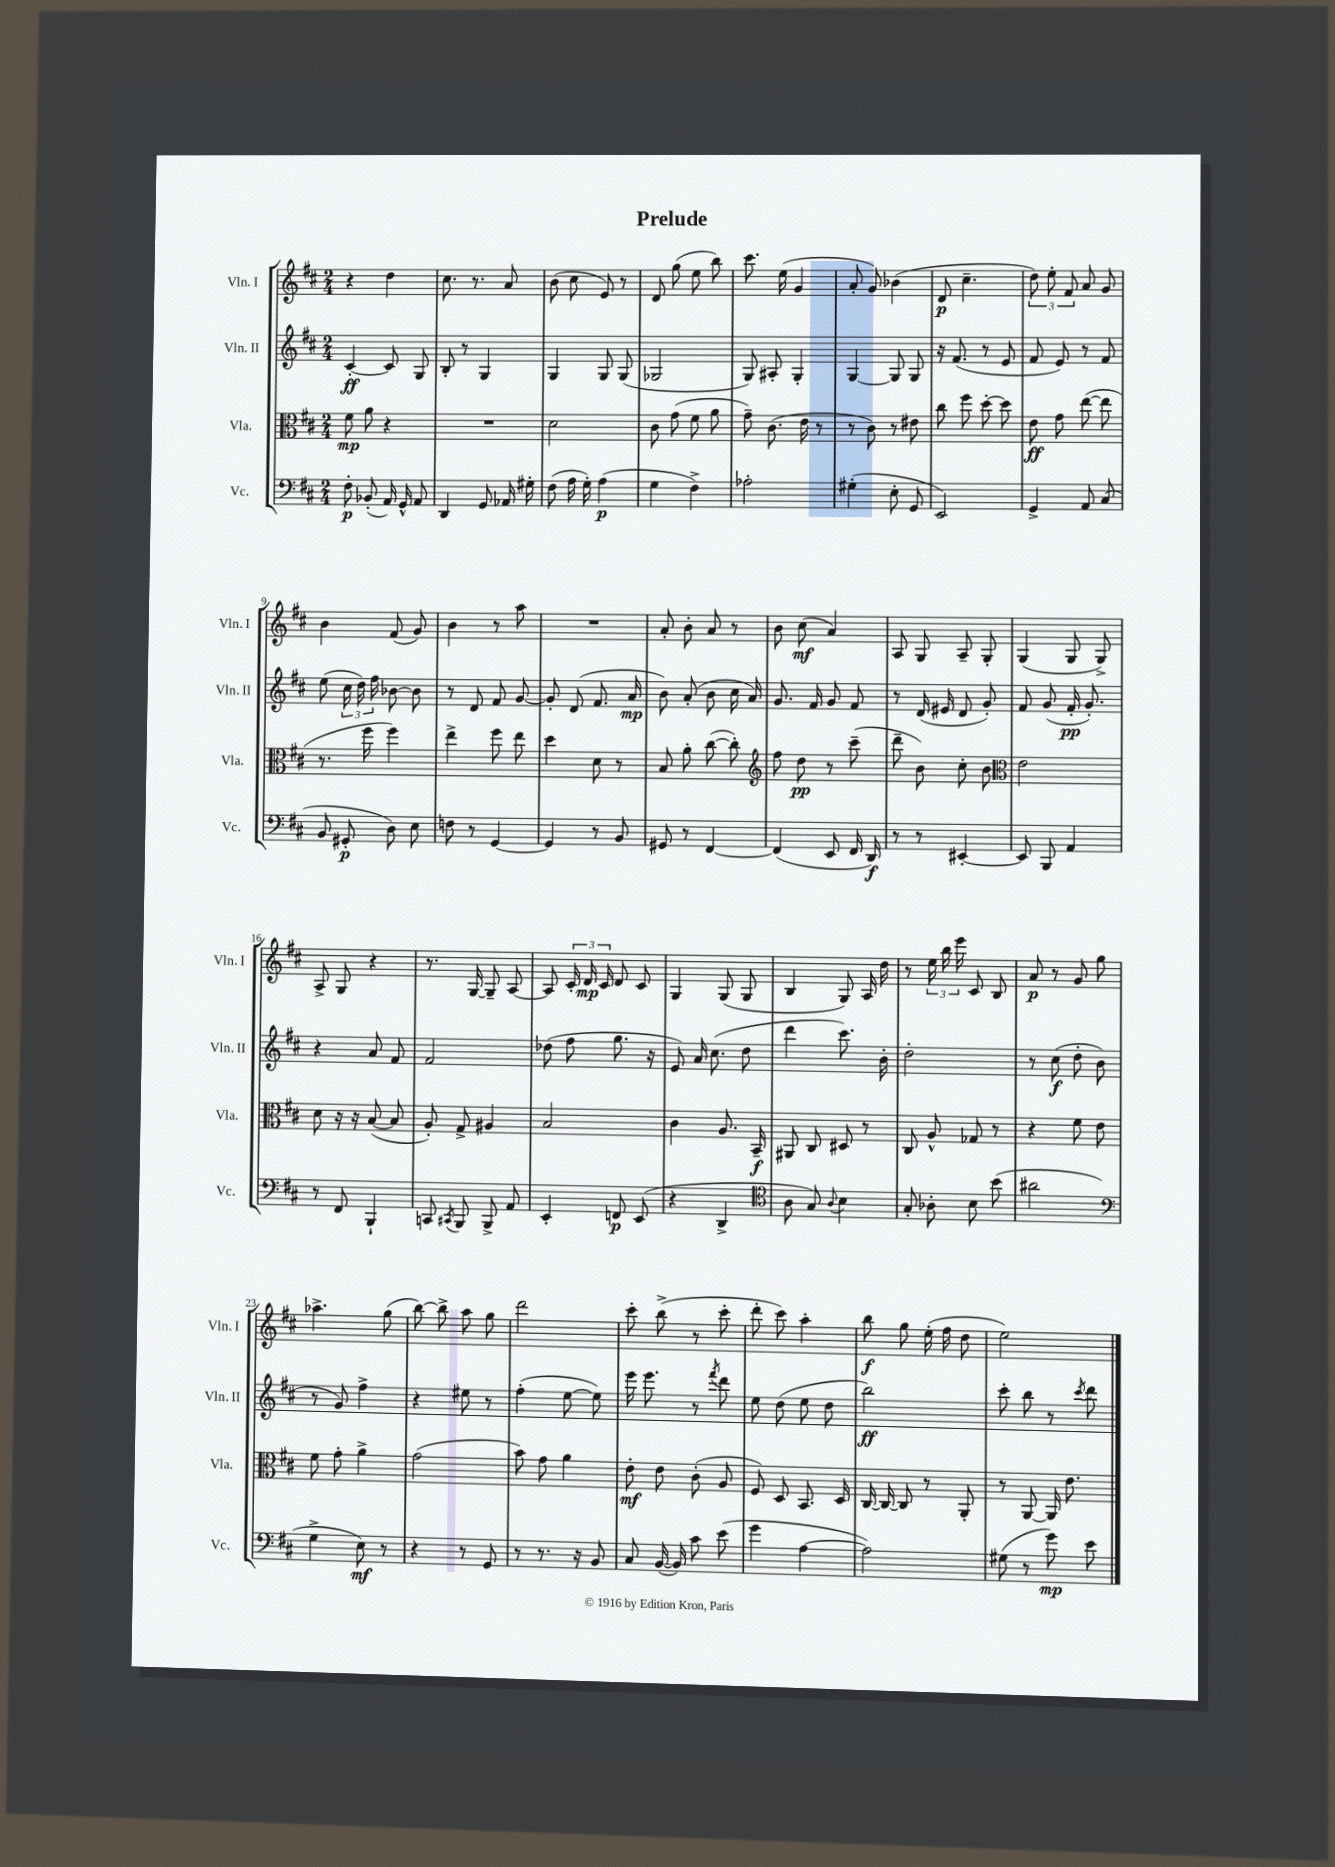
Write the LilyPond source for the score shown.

\header { title = "Prelude" }
<<
\new StaffGroup <<
\new Staff = "s0" \with { instrumentName = "Vln. I" shortInstrumentName = "Vln. I" } {
    \clef treble \key d \major \numericTimeSignature \time 2/4
    \autoBeamOff r4 d''4 |
    cis''8. r8. a'8 |
    b'8( cis''8 e'8) r8 |
    d'8 g''8( e''8 b''8) |
    cis'''8. e''16( g'4 |
    a'8-. g'8) bes'4( |
    d'8\p cis''4.-- |
    \tuplet 3/2 { d''8) e''8-. fis'8 } a'8 g'8 |
    b'4 fis'8( g'8) |
    b'4 r8 a''8 |
    R2 |
    a'8-. b'8-. a'8 r8 |
    b'8 cis''8\mf( a'4) |
    a8 g8 a8-- g8-. |
    g4( g8 g8->) |
    a8-> g8 r4 |
    r8. g16~ g8-- a8~ |
    a8 \tuplet 3/2 { cis'16-. d'16\mp cis'16 } d'8 cis'8 |
    g4 g8( g8 |
    b4 g8) a16 d''16 |
    r8 \tuplet 3/2 { e''16 b''16 e'''16 } cis'8 b8 |
    a'8\p r8 g'8 g''8 |
    aes''4.-> g''8( |
    b''8~) b''8-> a''8 g''8 |
    d'''2 |
    cis'''8-. b''8->( r8 cis'''8-. |
    d'''8-. cis'''8) a''4-. |
    b''8\f g''8 e''16-.( fis''16 d''8 |
    e''2) \bar "|." |
}
\new Staff = "s1" \with { instrumentName = "Vln. II" shortInstrumentName = "Vln. II" } {
    \clef treble \key d \major \numericTimeSignature \time 2/4
    \autoBeamOff cis'4~-.\ff cis'8 g8 |
    b8-. r8 g4 |
    g4 g8 g8( |
    ges2 |
    g8) ais8-. g4-. |
    g4~ g8 g8 |
    r16 fis'8.( r8 e'8 |
    fis'8 e'8) r8 fis'8 |
    e''8( \tuplet 3/2 { cis''16 d''16) fis''16 } bes'8~ bes'8 |
    r8 d'8 fis'8 g'8~ |
    g'8-. d'8( fis'8. a'16\mp |
    b'8) a'8-.( b'8 cis''16 a'16) |
    g'8. fis'16 g'8 fis'8 |
    r8 d'16( eis'16 d'8 g'8-.) |
    fis'8 g'8( fis'16-.\pp g'8.-.) |
    r4 a'8 fis'8 |
    fis'2 |
    des''8( fis''8 g''8. r16 |
    e'8) a'16 cis''8.( d''8 |
    d'''4 cis'''8.) b'16-. |
    d''2-. |
    r8 cis''8\f( d''8-. b'8 |
    r8 g'8) fis''4-> |
    r4 eis''8 r8 |
    fis''4-.( e''8~ e''8) |
    e'''16 e'''8. r8 \acciaccatura { fis'''8 } d'''8 |
    e''8 d''8( e''8 d''8 |
    b''2\ff) |
    cis'''8-. b''8 r8 \acciaccatura { cis'''8 } d'''8 \bar "|." |
}
\new Staff = "s2" \with { instrumentName = "Vla." shortInstrumentName = "Vla." } {
    \clef alto \key d \major \numericTimeSignature \time 2/4
    \autoBeamOff fis'8\mp a'8 r4 |
    R2 |
    d'2 |
    cis'8 g'8( fis'8 a'8 |
    g'8--) cis'8.( e'16 r8 |
    r8 cis'8) r8 eis'8 |
    cis''8 fis''8 d''8~-. d''8 |
    e'8\ff g'8 e''8~( e''8 |
    r8. fis''16 fis''4) |
    e''4-> fis''8 e''8 |
    d''4 d'8 r8 |
    b8 a'8-. cis''8~( cis''8-.) |
    \clef treble fis''8 d''8\pp r8 cis'''8--( |
    d'''8-- b'8) cis''8-. b'8 |
    \clef alto e'2 |
    d'8 r16 r16 b8~( b8 |
    a8-.) g8-> ais4 |
    b2 |
    cis'4 a8. b,16--\f |
    ais,8 cis8 dis8 r8 |
    cis8 a8-^ ges8 r8 |
    r4 fis'8 e'8 |
    fis'8 g'8-. a'4-> |
    g'2( |
    b'8) g'8 a'4 |
    e'8-.\mf e'8 cis'8-.( a8 |
    fis8) d8 b,8. d16 |
    cis16~ cis16~ cis8 r8 a,8-. |
    r8 a,8~ a,16 e'8. \bar "|." |
}
\new Staff = "s3" \with { instrumentName = "Vc." shortInstrumentName = "Vc." } {
    \clef bass \key d \major \numericTimeSignature \time 2/4
    \autoBeamOff fis8-.\p bes,8-.( a,16) g,16-^ a,8 |
    d,4 g,8 aes,16 gis16-. |
    fis8( a16 g16-.) a4\p( |
    g4 fis4->) |
    aes2-. |
    gis4-.( e8-. g,8 |
    e,2) |
    g,4-> a,8 cis8( |
    b,8 gis,8-.\p d8) e8 |
    f8 r8 g,4~ |
    g,4 r8 b,8 |
    gis,8 r8 fis,4~ |
    fis,4( e,8 fis,16 d,16\f) |
    r8 r8 eis,4~-. |
    eis,8 b,,8 a,4 |
    r8 fis,8 b,,4-! |
    c,8 \acciaccatura { cis,8 } b,,8 b,,8-> a,8 |
    e,4-. f,8\p e,8( |
    r4 d,4-> |
    \clef tenor a8 g8) \appoggiatura { a8 } b4 |
    g8-. aes8-. b8 b'8( |
    ais'2 |
    \clef bass g4-> e8\mf) r8 |
    r4 r8 g,8 |
    r8 r8. r16 b,8 |
    cis8 b,16~( b,16) cis'8 e'8( |
    g'4 a4~ |
    a2) |
    gis8( r8 g'8\mp) e'8 \bar "|." |
}
>>
>>
